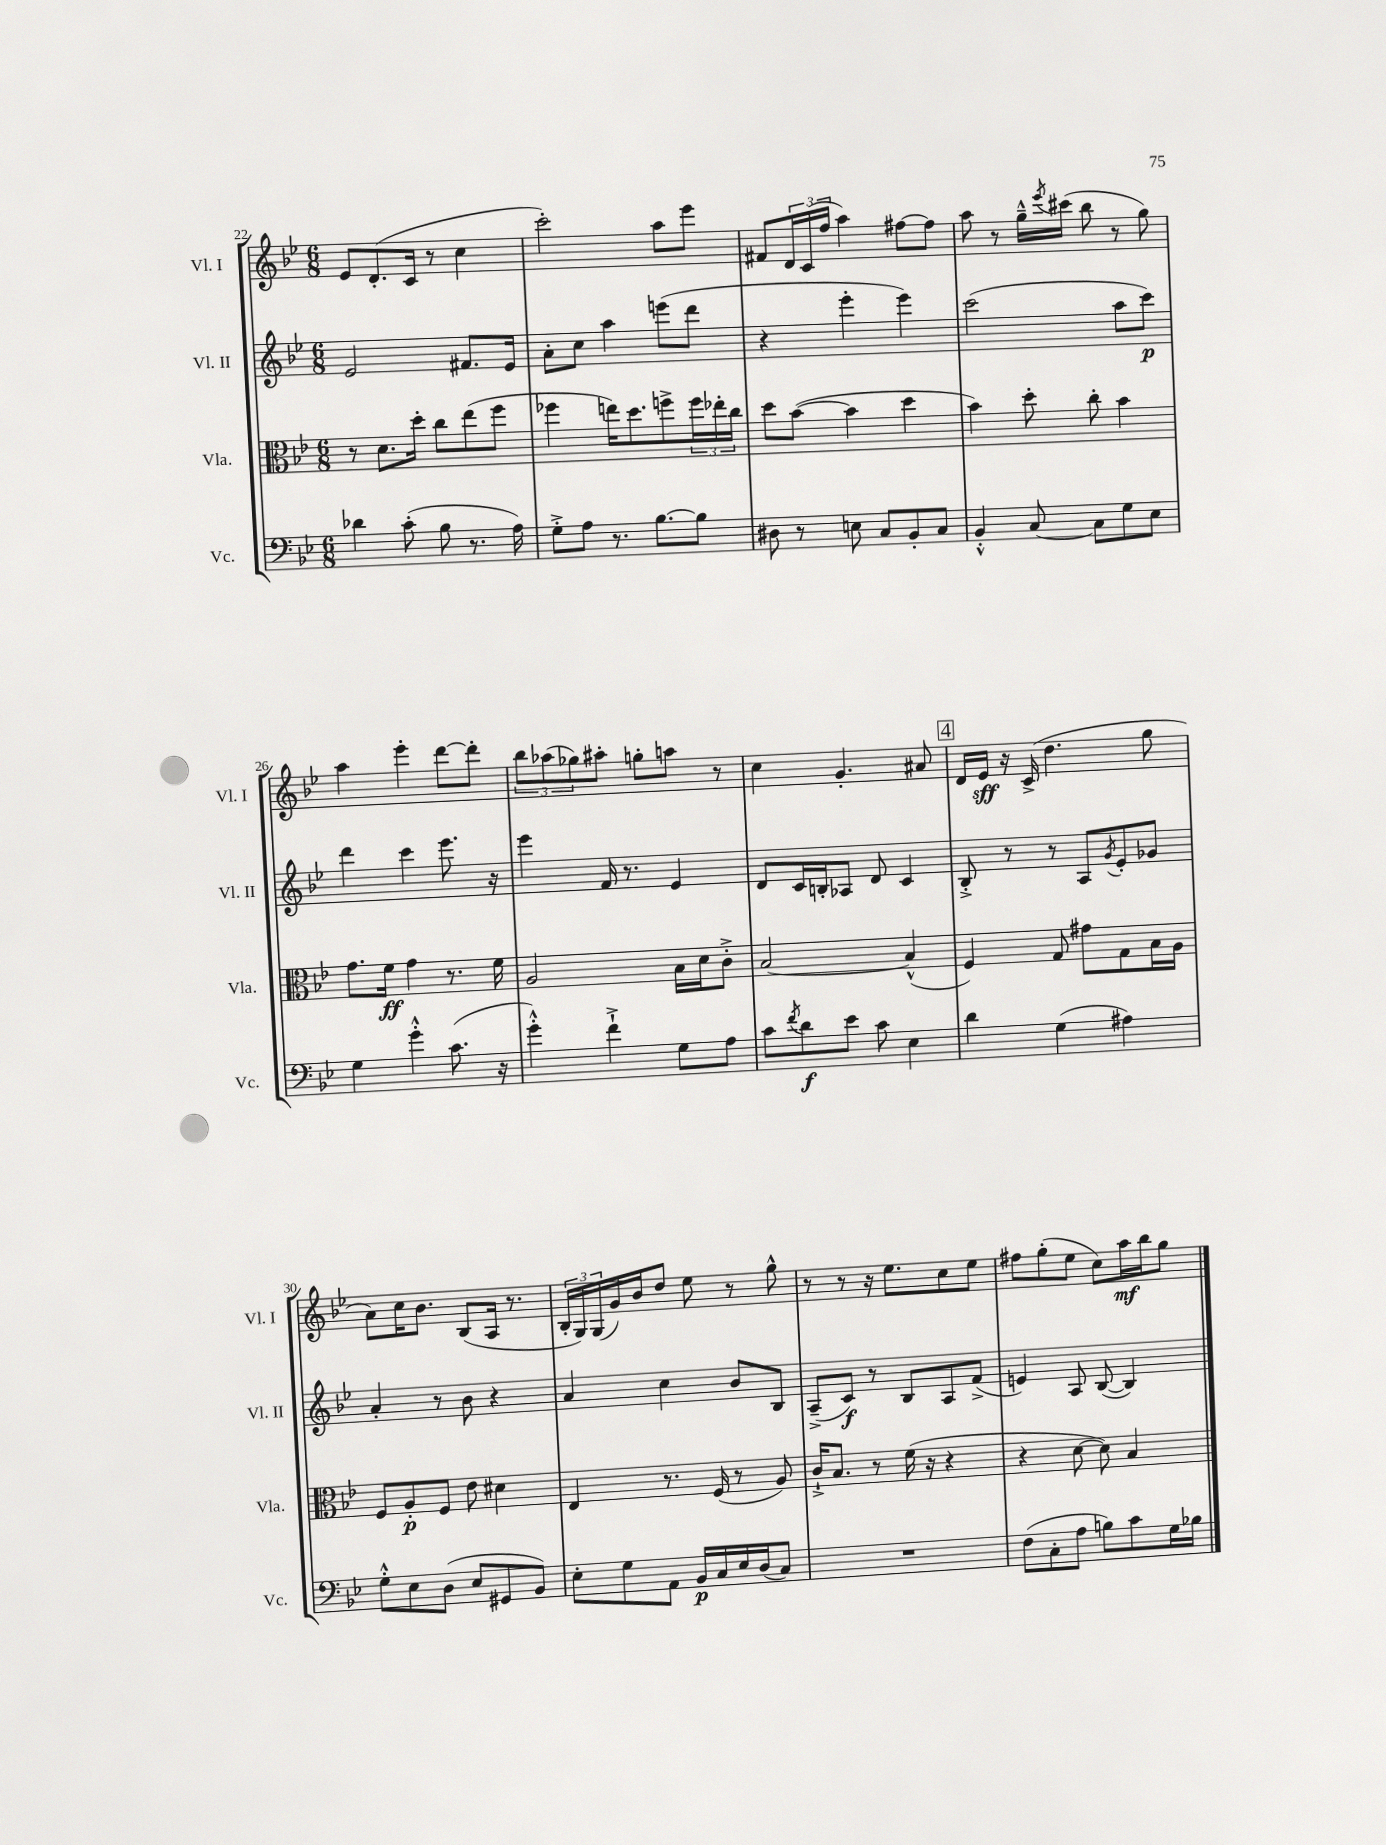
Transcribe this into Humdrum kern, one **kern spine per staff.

**kern	**kern	**kern	**kern
*staff4	*staff3	*staff2	*staff1
*clefF4	*clefC3	*clefG2	*clefG2
*k[b-e-]	*k[b-e-]	*k[b-e-]	*k[b-e-]
*M6/8	*M6/8	*M6/8	*M6/8
4d-	8r	2e-	8e-
.	8.d	.	(8.d'
(8c'	.	.	.
.	16dd'	.	16c
8B-	8cc	.	8r
8.r	(8ee-	8.f#	4cc
.	8ff	.	.
16A)	.	16e-	.
=	=	=	=
8G'^	4ff-	8a'	2ccc')
8A	.	8cc	.
8.r	16ee)	4aa	.
.	8.dd	.	.
[8.B-	.	.	.
.	8ff^	(8eee	8aa
8B-]	24ff	8ddd	8eee-
.	24ee-'	.	.
.	24cc	.	.
=	=	=	=
8D#	8dd	4r	8f#
8r	([8b-	.	24d
.	.	.	(24c
.	.	.	24ff
8E	4b-]	4eee-'	4aa)
8C	.	.	.
8BB-'	4dd	4eee-)	[8ff#
8C	.	.	8ff#]
=	=	=	=
4BB-'^^	4b-)	(2ccc	8aa
.	.	.	8r
[8C	8dd'	.	16gg~^^
.	.	.	8qeee-
.	.	.	(16ccc#
8C]	8cc'	.	8bb-
8G	4b-	8aa	8r
8E-	.	8ccc)	8gg)
=	=	=	=
4G	8.g	4ddd	4aa
.	16f	.	.
4g'^^	4g	4ccc	4eee-'
(8.c	8.r	8.eee-	[8ddd
.	.	.	8ddd']
16r	16f	16r	.
=	=	=	=
4g'^^)	2A	4eee-	12bb-
.	.	.	(12aa-
.	.	.	12gg-)
4f`^	.	16f	8aa#'
.	.	8.r	.
.	.	.	8gg'
8G	16B-	4e-	8aa
.	16d	.	.
8A	8c'^	.	8r
=	=	=	=
8c	[2B-	8d	4cc
8qf	.	.	.
8d	.	16c	.
.	.	16B'	.
8e-	.	8A-	4.g'
8c	.	8d	.
4E-	(4B-^^]	4c	.
.	.	.	8a#
=	=	=	=
4d	4F)	8B-'^	16d
.	.	.	16e-
.	.	8r	16r
.	.	.	(16c^
(4G	8G	8r	4.dd
.	8g#	8A	.
.	.	8qg	.
4A#)	8G	8e-'	.
.	16B-	8g-	8gg
.	16A	.	.
=	=	=	=
8G'^^	8F	4a'	8a)
8E-	8A'	.	16cc
.	.	.	8.b-
(8D	8F	8r	.
8E-	8e-	8b-	(8B-
8GG#	4d#	4r	16A
.	.	.	8.r
8BB-)	.	.	.
=	=	=	=
8E-'	4E-	4a	24B-'
.	.	.	24G)
.	.	.	(24G
8G	.	.	16g)
.	.	.	16b-
8AA	8.r	4cc	8dd
16BB-	.	.	8ee-
16C	(16F	.	.
16E-	8r	8b-	8r
(16D	.	.	.
8C)	8A)	8B-	8gg^^
=	=	=	=
2.r	16c`^	(8A~^	8r
.	8.B-	.	.
.	.	8c)	8r
.	8r	8r	16r
.	.	.	8.ee-
.	(16f	8B-	.
.	16r	.	.
.	4r	8A	8cc
.	.	(8f^	8ee-
=	=	=	=
(8F	4r	4e)	8ff#
8C'	.	.	(8gg'
8A	[8d	8A	8ee-
8B)	8d])	([8B-	8cc)
8c	4B-	4B-])	16aa
.	.	.	16bb-
16G	.	.	8gg
16B-	.	.	.
==	==	==	==
*-	*-	*-	*-
